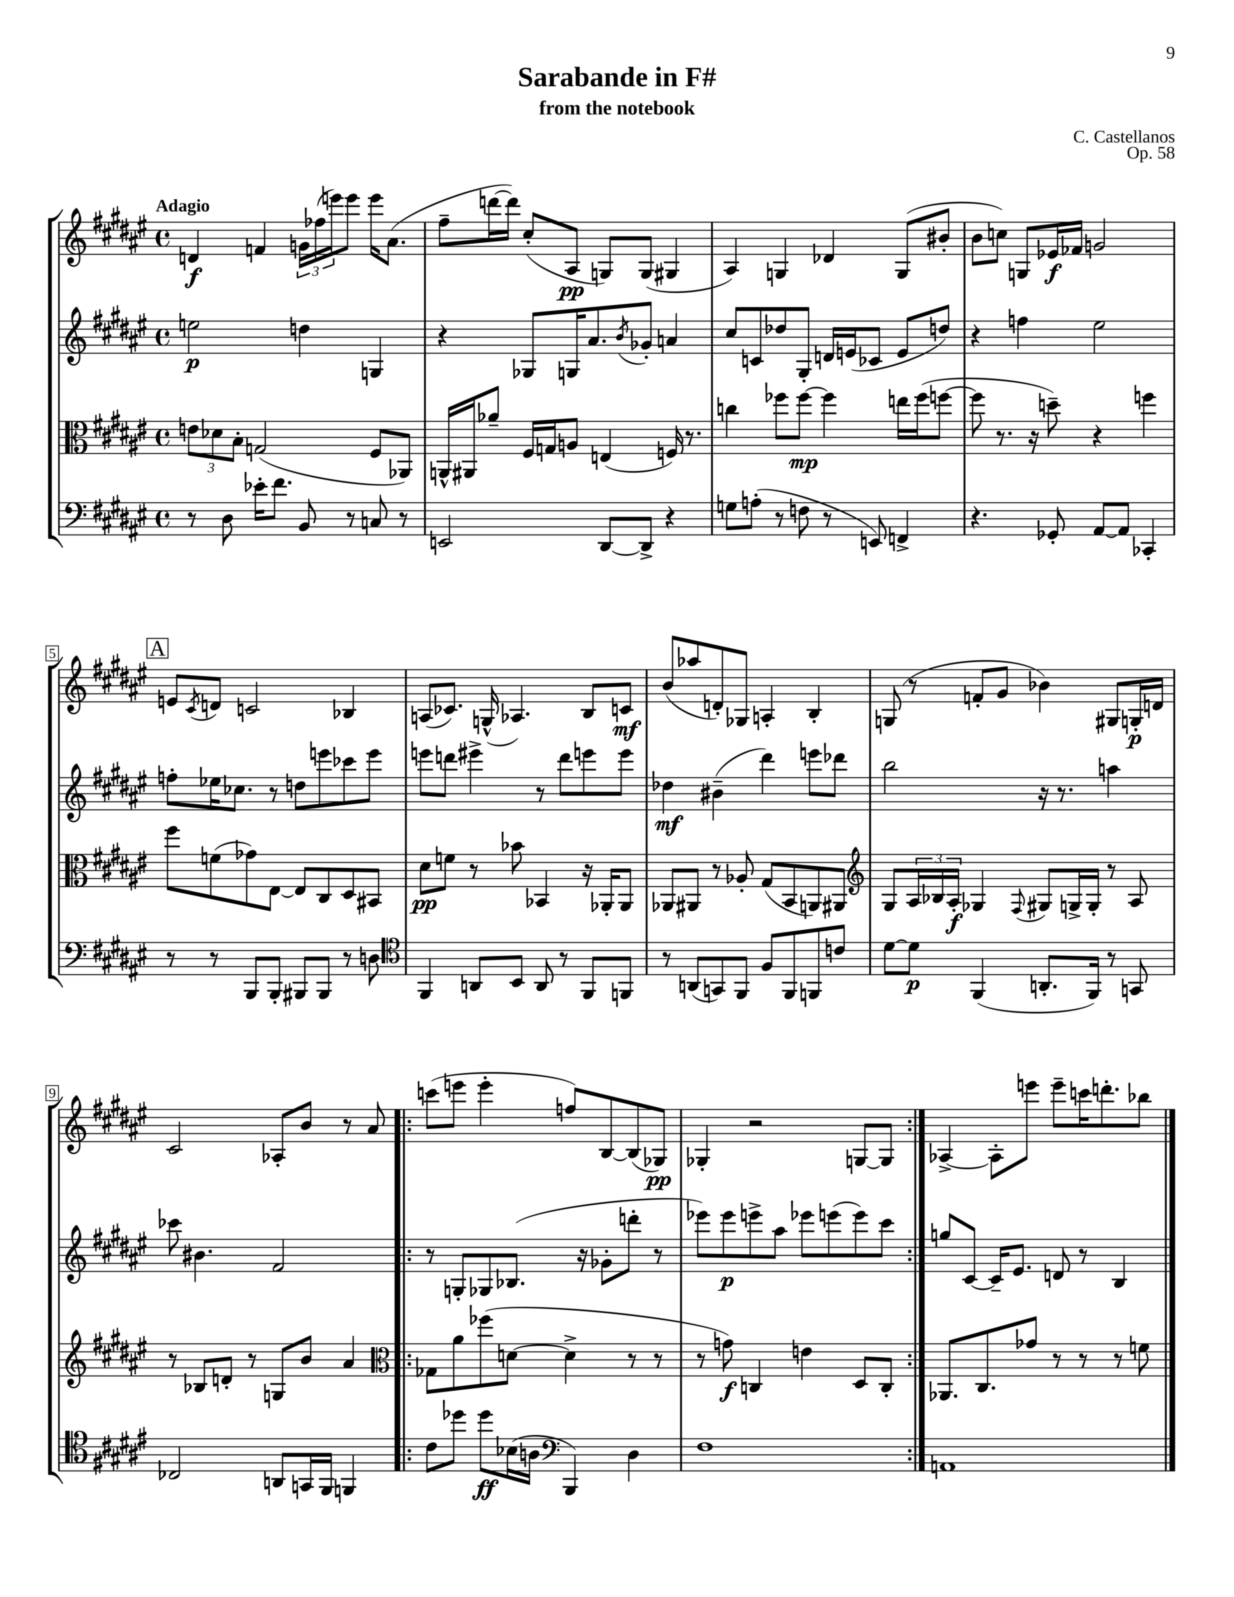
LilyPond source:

\header { title = "Sarabande in F#" composer = "C. Castellanos" subtitle = "from the notebook" opus = "Op. 58" }
<<
\new StaffGroup <<
\new Staff = "s0" {
    \clef treble \key fis \major \defaultTimeSignature \time 4/4 \tempo "Adagio"
    d'4\f f'4 \tuplet 3/2 { g'16 fes''16( e'''16) } e'''8 e'''16 ais'8.( |
    fis''8-- d'''16~ d'''16) cis''8-.( ais8\pp g8) g8( gis4 |
    ais4) g4 des'4 g8( bis'8-. |
    b'8 c''8) g8 ees'16\f fes'16 g'2 |
    \mark \markup { \box "A" } e'8 \acciaccatura { cis'8 } d'8 c'2 bes4 |
    a8( ces'8.) g16-^( aes4.) b8 c'8\mf |
    b'8( aes''8 d'8-.) ges8 a4-. b4-. |
    g8( r8 f'8-. gis'8 bes'4) gis8 g16-.\p d'16 |
    cis'2 aes8-. b'8 r8 ais'8 |
    \repeat volta 2 { c'''8( e'''8 e'''4-. f''8) b8~ b8( ges8\pp) |
    ges4-. r2 g8~ g8 | }
    aes4~-> aes8-. e'''8 e'''8-- c'''16 d'''8.-. bes''8 \bar "|." |
}
\new Staff = "s1" {
    \clef treble \key fis \major \defaultTimeSignature \time 4/4
    e''2\p d''4 g4 |
    r4 ges8 g16 ais'8. \acciaccatura { b'8 } ges'8-. a'4 |
    cis''8 c'8 des''8 gis8-. d'16 e'16( ces'8 e'8 d''8) |
    r4 f''4 eis''2 |
    \mark \markup { \box "A" } f''8-. ees''16 ces''8. r8 d''8 e'''8 ces'''8 e'''8 |
    e'''8 d'''8 eis'''4-> r8 d'''8 e'''8 e'''8 |
    des''4\mf bis'4--( dis'''4) e'''8 des'''8 |
    b''2 r16 r8. a''4 |
    ces'''8 bis'4. fis'2 |
    \repeat volta 2 { r8 g8-. ges8 bes8.( r16 ges'8-. d'''8-. r8 |
    ees'''8) ees'''8\p e'''8-> ais''8 ees'''8 e'''8( e'''8) cis'''8 | }
    g''8 cis'8~ cis'16-- eis'8. d'8 r8 b4 \bar "|." |
}
\new Staff = "s2" {
    \clef alto \key fis \major \defaultTimeSignature \time 4/4
    \tuplet 3/2 { e'8 des'8 b8-. } g2( fis8 aes,8) |
    a,16-^ ais,16 aes'8-- fis16 g16 a8 e4( f16) r8. |
    c''4 fes''8 fes''8~\mp fes''4 e''16 fes''16( f''8~ |
    f''8 r8. r16 d''8--) r4 f''4 |
    \mark \markup { \box "A" } fis''8 f'8( ges'8) eis8~ eis8 cis8 dis8 bis,8 |
    dis'8\pp f'8 r8 bes'8 bes,4 r16 aes,16-. aes,8 |
    aes,8 ais,8 r8 aes8-. gis8( b,8 a,8) ais,8 |
    \clef treble gis8 \tuplet 3/2 { ais16 bes16 ais16-.\f } ges4 \appoggiatura { fis8 } gis8 g16-> g16-. r8 ais8 |
    r8 bes8 d'8-. r8 g8 b'8 ais'4 |
    \repeat volta 2 { \clef alto ges8 ais'8 fes''8( d'8~ d'4-> r8 r8 |
    r8 g'8\f) c4 e'4 dis8 c8-. | }
    aes,8. cis8. ges'8 r8 r8 r8 f'8 \bar "|." |
}
\new Staff = "s3" {
    \clef bass \key fis \major \defaultTimeSignature \time 4/4
    r8 dis8 ees'16-. fis'8. b,8 r8 c8 r8 |
    e,2 dis,8~ dis,8-> r4 |
    g8 a8-.( r8 f8 r8 e,8) f,4-> |
    r4. ges,8-. ais,8~ ais,8 ces,4-. |
    \mark \markup { \box "A" } r8 r8 b,,8 b,,8-. bis,,8 bis,,8 r8 d8 |
    \clef tenor fis,4 a,8 b,8 a,8 r8 fis,8 f,8 |
    r8 a,8( g,8) fis,8 fis8 fis,8 f,8 c'8 |
    dis'8~ dis'8\p fis,4( a,8.-. fis,16) r8 g,8 |
    ces2 a,8 g,16 fis,16 f,4 |
    \repeat volta 2 { cis'8 des''8 des''8\ff bes16( a16 \clef bass b,,4) dis4 |
    fis1 | }
    a,1 \bar "|." |
}
>>
>>
\layout { \context { \Score \override BarNumber.stencil = #(make-stencil-boxer 0.1 0.3 ly:text-interface::print) } }
